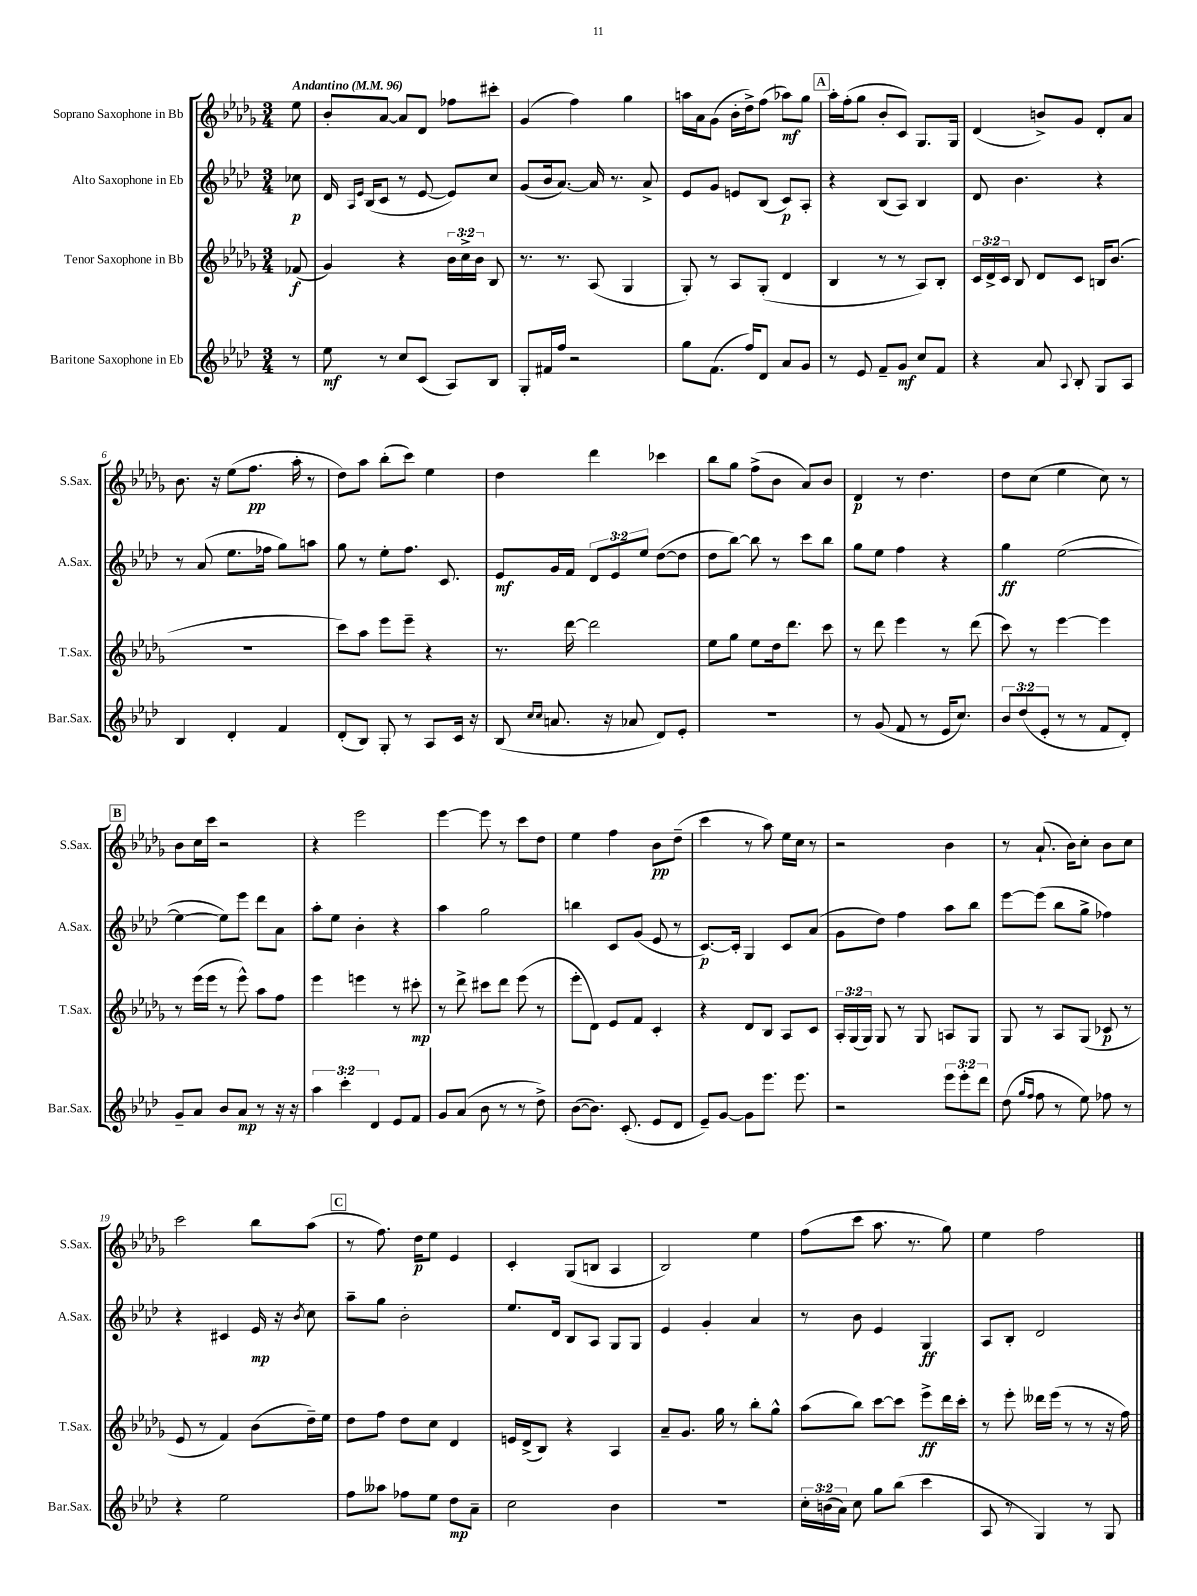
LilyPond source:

<<
\new StaffGroup <<
\new Staff = "s0" \with { instrumentName = "Soprano Saxophone in Bb" shortInstrumentName = "S.Sax." } {
    \clef treble \key des \major \numericTimeSignature \time 3/4 \partial 8 \tempo "Andantino" 4 = 96
    \autoBeamOff ees''8 |
    bes'8[-. aes'8]~ aes'8[ des'8] fes''8[ cis'''8]-. |
    ges'4( f''4) ges''4 |
    a''16[ aes'16 ges'8]( bes'16[-. des''16->) f''8]( aes''8[\mf) ges''8] |
    \mark \markup { \box "A" } aes''16[-. f''16-.( ges''8] bes'8[-. c'8]) ges8.[ ges16] |
    des'4( b'8[->) ges'8] des'8[-. aes'8] |
    bes'8. r16 ees''8[( f''8.]\pp aes''16-. r8 |
    des''8[) aes''8] bes''8[-.( c'''8]) ees''4 |
    des''4 des'''4 ces'''4 |
    bes''8[ ges''8] f''8[->( bes'8] aes'8[) bes'8] |
    des'4\p r8 des''4. |
    des''8[ c''8]( ees''4 c''8) r8 |
    \mark \markup { \box "B" } bes'8[ c''16 c'''16] r2 |
    r4 ees'''2 |
    ees'''4~ ees'''8 r8 c'''8[ des''8] |
    ees''4 f''4 bes'8[\pp des''8]--( |
    c'''4 r8 aes''8) ees''16[ c''16] r8 |
    r2 bes'4 |
    r8 aes'8.-!( bes'16[) c''8]-. bes'8[ c''8] |
    c'''2 bes''8[ aes''8]( |
    \mark \markup { \box "C" } r8 f''8.) des''16[\p ees''8] ees'4 |
    c'4-. ges8[( b8] aes4 |
    bes2) ees''4 |
    f''8[( c'''8] aes''8. r8. ges''8) |
    ees''4 f''2 \bar "|." |
}
\new Staff = "s1" \with { instrumentName = "Alto Saxophone in Eb" shortInstrumentName = "A.Sax." } {
    \clef treble \key aes \major \numericTimeSignature \time 3/4 \override Staff.TupletNumber.text = #tuplet-number::calc-fraction-text \partial 8
    \autoBeamOff ces''8\p |
    des'16 \grace { aes16[ ees'16] } bes16[( c'8] r8 ees'8~ ees'8[) c''8] |
    g'8[( bes'16 aes'8.]~) aes'16 r8. aes'8-> |
    ees'8[ g'8] e'8[ bes8]( c'8[\p) aes8]-. |
    \mark \markup { \box "A" } r4 bes8[( aes8]) bes4 |
    des'8 bes'4. r4 |
    r8 aes'8( ees''8.[ fes''16] g''8[) a''8] |
    g''8 r8 ees''8[-. f''8.] c'8. |
    ees'8[\mf g'16 f'16] \tuplet 3/2 { des'8[ ees'8 ees''8] } des''8[~( des''8] |
    des''8[ bes''8]~) bes''8 r8 c'''8[ bes''8] |
    g''8[ ees''8] f''4 r4 |
    g''4\ff ees''2~( |
    \mark \markup { \box "B" } ees''4~ ees''8[) ees'''8] des'''8[ aes'8] |
    aes''8[-. ees''8] bes'4-. r4 |
    aes''4 g''2 |
    b''4 c'8[ g'8]( ees'8 r8 |
    c'8.[~\p) c'16]-. g4 c'8[ aes'8]( |
    g'8[ des''8]) f''4 aes''8[ bes''8] |
    ees'''8[~ ees'''8]( bes''8[ g''8]-> fes''4) |
    r4 cis'4 ees'16\mp r16 \acciaccatura { bes'8 } c''8 |
    \mark \markup { \box "C" } aes''8[-- g''8] bes'2-. |
    ees''8.[ des'16] bes8[ aes8] g8[ g8] |
    ees'4 g'4-. aes'4 |
    r8 bes'8 ees'4 g4\ff |
    aes8[ bes8]-. des'2 \bar "|." |
}
\new Staff = "s2" \with { instrumentName = "Tenor Saxophone in Bb" shortInstrumentName = "T.Sax." } {
    \clef treble \key des \major \numericTimeSignature \time 3/4 \override Staff.TupletNumber.text = #tuplet-number::calc-fraction-text \partial 8
    \autoBeamOff fes'8\f( |
    ges'4) r4 \tuplet 3/2 { bes'16[ c''16-> bes'16] } bes8 |
    r8. r8. aes8( ges4 |
    ges8-.) r8 aes8[ ges8]-.( des'4 |
    \mark \markup { \box "A" } bes4 r8 r8 aes8[) bes8]-. |
    \tuplet 3/2 { c'16[ des'16-> c'16] } bes8 des'8[ c'8] b16[ bes'8.]( |
    R2. |
    c'''8[) aes''8] ees'''8[ ees'''8]-- r4 |
    r8. des'''16~ des'''2 |
    ees''8[ ges''8] ees''8[ des''16 des'''8.] c'''8 |
    r8 des'''8 ees'''4 r8 des'''8( |
    c'''8) r8 ees'''4~ ees'''4 |
    \mark \markup { \box "B" } r8 ees'''16[( ees'''16] r8 ees'''8-^) aes''8[ f''8] |
    ees'''4 e'''4 r8 cis'''8-.\mp |
    r8 des'''8-> cis'''8[ des'''8] ees'''8( r8 |
    ees'''8[-. des'8]) ees'8[ f'8] c'4-. |
    r4 des'8[ bes8] aes8[ c'8] |
    \tuplet 3/2 { aes16[-. ges16( ges16]) } ges8 r8 ges8 a8[ ges8] |
    ges8 r8 aes8[ ges8]( ces'8\p r8 |
    ees'8 r8 f'4) bes'8[( des''16--) ees''16] |
    \mark \markup { \box "C" } des''8[ f''8] des''8[ c''8] des'4 |
    e'16[ des'16->( bes8]) r4 aes4 |
    aes'8[-- ges'8.] ges''16 r8 bes''8[-. ges''8]-^ |
    aes''8[( bes''8]) c'''8[~ c'''8] ees'''8[->\ff des'''16 c'''16]-. |
    r8 ees'''8-. deses'''16[ ees'''16]( r8 r8 r16 f''16) \bar "|." |
}
\new Staff = "s3" \with { instrumentName = "Baritone Saxophone in Eb" shortInstrumentName = "Bar.Sax." } {
    \clef treble \key aes \major \numericTimeSignature \time 3/4 \override Staff.TupletNumber.text = #tuplet-number::calc-fraction-text \partial 8
    \autoBeamOff r8 |
    ees''8\mf r8 c''8[ c'8]( aes8[) bes8] |
    g8[-. fis'16 f''16] r2 |
    g''8[ f'8.]( f''16[) des'8] aes'8[ g'8] |
    \mark \markup { \box "A" } r8 ees'8 f'8[-- g'8]\mf c''8[ f'8] |
    r4 aes'8 \appoggiatura { aes8 } bes8-. g8[ aes8] |
    bes4 des'4-. f'4 |
    des'8[-.( bes8]) g8-. r8 aes8[ c'16] r16 |
    bes8( \grace { c''16[ c''16] } a'8. r16 aes'8 des'8[) ees'8]-. |
    R2. |
    r8 g'8( f'8 r8 ees'16[ c''8.]) |
    \tuplet 3/2 { bes'8[ des''8( ees'8]-. } r8 r8 f'8[ des'8]-.) |
    \mark \markup { \box "B" } g'8[-- aes'8] bes'8[ aes'8]\mp r8 r16 r16 |
    \tuplet 3/2 { aes''4 c'''4-. des'4 } ees'8[ f'8] |
    g'8[ aes'8]( bes'8 r8 r8 des''8->) |
    bes'8[~( bes'8.]) c'8.-.( ees'8[ des'8] |
    ees'8[--) g'8]~ g'8[ ees'''8.] ees'''8. |
    r2 \tuplet 3/2 { ees'''8[ ees'''8-. des'''8] } |
    des''8( \grace { g''16[ f''16] } f''8 r8 ees''8) fes''8 r8 |
    r4 ees''2 |
    \mark \markup { \box "C" } f''8[ aeses''8] fes''8[ ees''8] des''8[\mp aes'8]-- |
    c''2 bes'4 |
    R2. |
    \tuplet 3/2 { c''16[-. b'16( aes'16]) } c''8 g''8[ bes''8]( c'''4 |
    aes8 r8 g4) r8 g8 \bar "|." |
}
>>
>>
